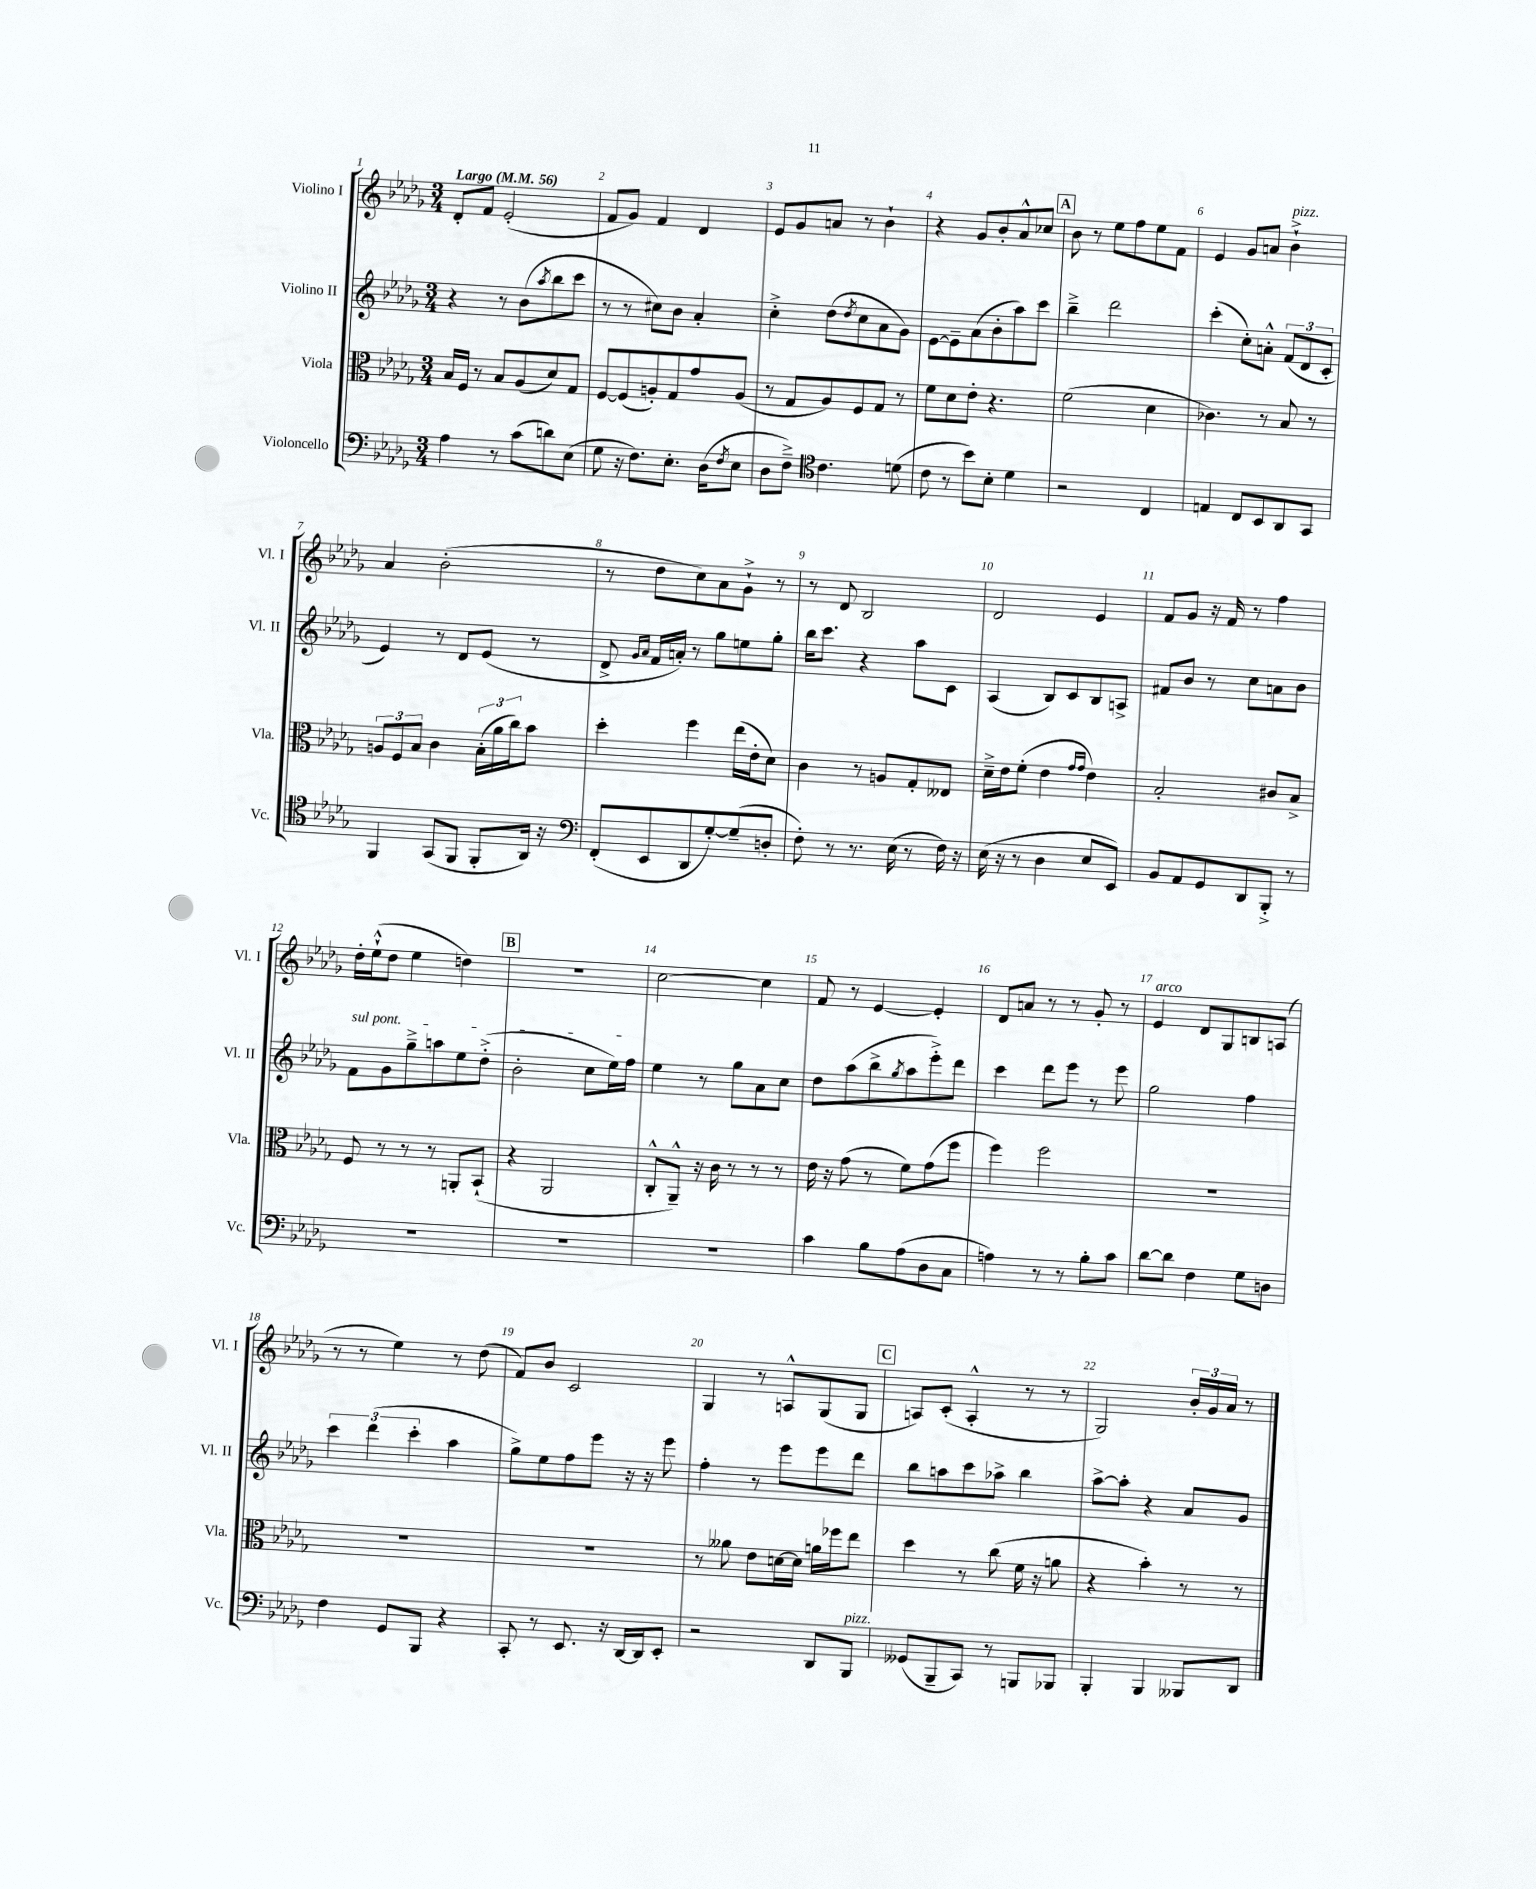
<<
\new StaffGroup <<
\new Staff = "s0" \with { instrumentName = "Violino I" shortInstrumentName = "Vl. I" } {
    \clef treble \key des \major \numericTimeSignature \time 3/4 \tempo "Largo" 4 = 56
    des'8-. f'8 ees'2-.( |
    f'8 ges'8) f'4 des'4 |
    ees'8 ges'8 a'8 r8 bes'4-! |
    r4 ges'8 bes'8-. aes'8-^ ces''8 |
    \mark \markup { \box "A" } bes'8 r8 ees''8 f''8 ees''8 f'8 |
    ees'4 ges'8 a'8 bes'4-!->^\markup { \italic "pizz." } |
    aes'4 bes'2-.( |
    r8 des''8 c''8) aes'8 ges'8-!-> r8 |
    r8 des'8 bes2 |
    des'2 ees'4 |
    f'8 ges'8 r16 f'16 r8 f''4 |
    des''16-. ees''16-!-^( des''8 ees''4 d''4) |
    \mark \markup { \box "B" } R2. |
    c''2~ c''4 |
    f'8 r8 ees'4~ ees'4-. |
    des'8 a'8 r8 r8 ges'8-. r8 |
    ees'4^\markup { \italic "arco" } des'8 ges8 b8 a8( |
    r8 r8 ees''4) r8 des''8( |
    f'8) bes'8 c'2 |
    ges4 r8 a8-^ ges8( ges8 |
    \mark \markup { \box "C" } a8) c'8-.( a4-.-^ r8 r8 |
    ges2) \tuplet 3/2 { bes'16-. ges'16 aes'16 } r8 \bar "|." |
}
\new Staff = "s1" \with { instrumentName = "Violino II" shortInstrumentName = "Vl. II" } {
    \clef treble \key des \major \numericTimeSignature \time 3/4
    r4 r8 bes'8( \acciaccatura { aes''8 } bes''8 c'''8 |
    r8 r8 cis''8) bes'8 aes'4-. |
    c''4-.-> des''8( \acciaccatura { des''8 } c''8 aes'8 ges'8) |
    ees'8~ ees'8-- aes'8( bes'8-. aes''8) c'''8 |
    \mark \markup { \box "A" } bes''4---> des'''2 |
    c'''4-.( c''8-.) a'8-.-^ \tuplet 3/2 { f'8( des'8 c'8-. } |
    ees'4) r8 des'8 ees'8( r8 |
    des'8-> \grace { ges'16 aes'16 } f'16 a'16-.) r8 ges''8 e''8 ges''8-. |
    bes''16 c'''8. r4 aes''8 c'8 |
    aes4( bes8) c'8 bes8 a8-> |
    fis'8 bes'8 r8 c''8 a'8 bes'8 |
    \once \override TextSpanner.bound-details.left.text = \markup { \italic "sul pont." } f'8\startTextSpan ges'8 ges''8---> a''8 ees''8 des''8-.->( |
    \mark \markup { \box "B" } bes'2-. c''8 ees''16) f''16\stopTextSpan |
    ees''4 r8 ges''8 aes'8 c''8 |
    des''8 aes''8( bes''8-> \acciaccatura { ges''8 } aes''8 ees'''8-.->) des'''8 |
    c'''4 des'''8 ees'''8 r8 ees'''8 |
    ges''2 f''4 |
    \tuplet 3/2 { c'''4 des'''4( c'''4-. } aes''4 |
    ges''8->) ees''8 f''8 ees'''8 r16 r16 ees'''8 |
    f''4-. r8 ees'''8 ees'''8 des'''8 |
    \mark \markup { \box "C" } bes''8 a''8 c'''8 aes''8-> bes''4 |
    aes''8~-> aes''8-. r4 aes'8 ges'8 \bar "|." |
}
\new Staff = "s2" \with { instrumentName = "Viola" shortInstrumentName = "Vla." } {
    \clef alto \key des \major \numericTimeSignature \time 3/4
    bes16 f16 r8 bes8 aes8( des'8) ges8 |
    f8~ f8( a8-.) ges8 ges'8 a8( |
    r8 ges8 aes8) f8 ges8 r8 |
    f'8 des'8 ees'8-. r4. |
    \mark \markup { \box "A" } f'2( des'4 |
    ces'4.) r8 bes8 r8 |
    \tuplet 3/2 { a8 f8 bes8 } c'4 \tuplet 3/2 { bes16-.( aes'16 c''16) } bes'8 |
    des''4-. f''4 ees''16( ees'16-. des'8) |
    c'4 r8 a8 ges8-. eeses8 |
    des'16---> ees'16 f'8-.( ees'4 \grace { ges'16 ges'16 } ees'4) |
    bes2-. cis'8 bes8-> |
    f8 r8 r8 r8 a,8-. bes,8-!( |
    \mark \markup { \box "B" } r4 aes,2 |
    c8-.-^ aes,8---^) r16 c'16 r8 r8 r8 |
    ees'16 r16 ges'8( r8 f'8) ges'8( f''8 |
    f''4) f''2 |
    R2. |
    R2. |
    R2. |
    r8 aeses'8 ees'8 d'16~ d'16 a'16 fes''16 ees''8 |
    \mark \markup { \box "C" } des''4 r8 c''8( f'16 r16 a'8 |
    r4 bes'4-.) r8 r8 \bar "|." |
}
\new Staff = "s3" \with { instrumentName = "Violoncello" shortInstrumentName = "Vc." } {
    \clef bass \key des \major \numericTimeSignature \time 3/4
    aes4 r8 c'8( d'8) ees8( |
    ges8 r16 f8.) ees8.-. des16( \acciaccatura { f8 } ees8 |
    des8 f8--->) \clef tenor c'4. d'8( |
    c'8 r8 bes'8) bes8-. des'4 |
    \mark \markup { \box "A" } r2 c4 |
    e4 c8 bes,8 aes,8 ges,8 |
    f,4 ges,8( f,8 f,8-. aes,16) r16 |
    \clef bass f,8-.( ees,8 des,8 ges8~-.) ges8--( d8-. |
    f8-.) r8 r8. ees16( r8 f16) r16 |
    ees16( r16 r8 des4 ees8 ees,8) |
    bes,8 aes,8 ges,8 des,8 bes,,8-.-> r8 |
    R2. |
    \mark \markup { \box "B" } R2. |
    R2. |
    c'4 bes8 aes8( des8 c8 |
    a4) r8 r8 bes8-. c'8 |
    des'8~ des'8 f4 ges8 d8 |
    f4 ges,8 bes,,8 r4 |
    c,8-. r8 ees,8. r16 des,16~ des,16 ees,8-. |
    r2 des,8 bes,,8^\markup { \italic "pizz." } |
    \mark \markup { \box "C" } geses,8( bes,,8-- c,8) r8 b,,8 bes,,8 |
    bes,,4-. bes,,4 beses,,8 des,8 \bar "|." |
}
>>
>>
\layout { \context { \Score \override BarNumber.break-visibility = ##(#f #t #t) barNumberVisibility = #all-bar-numbers-visible } }
